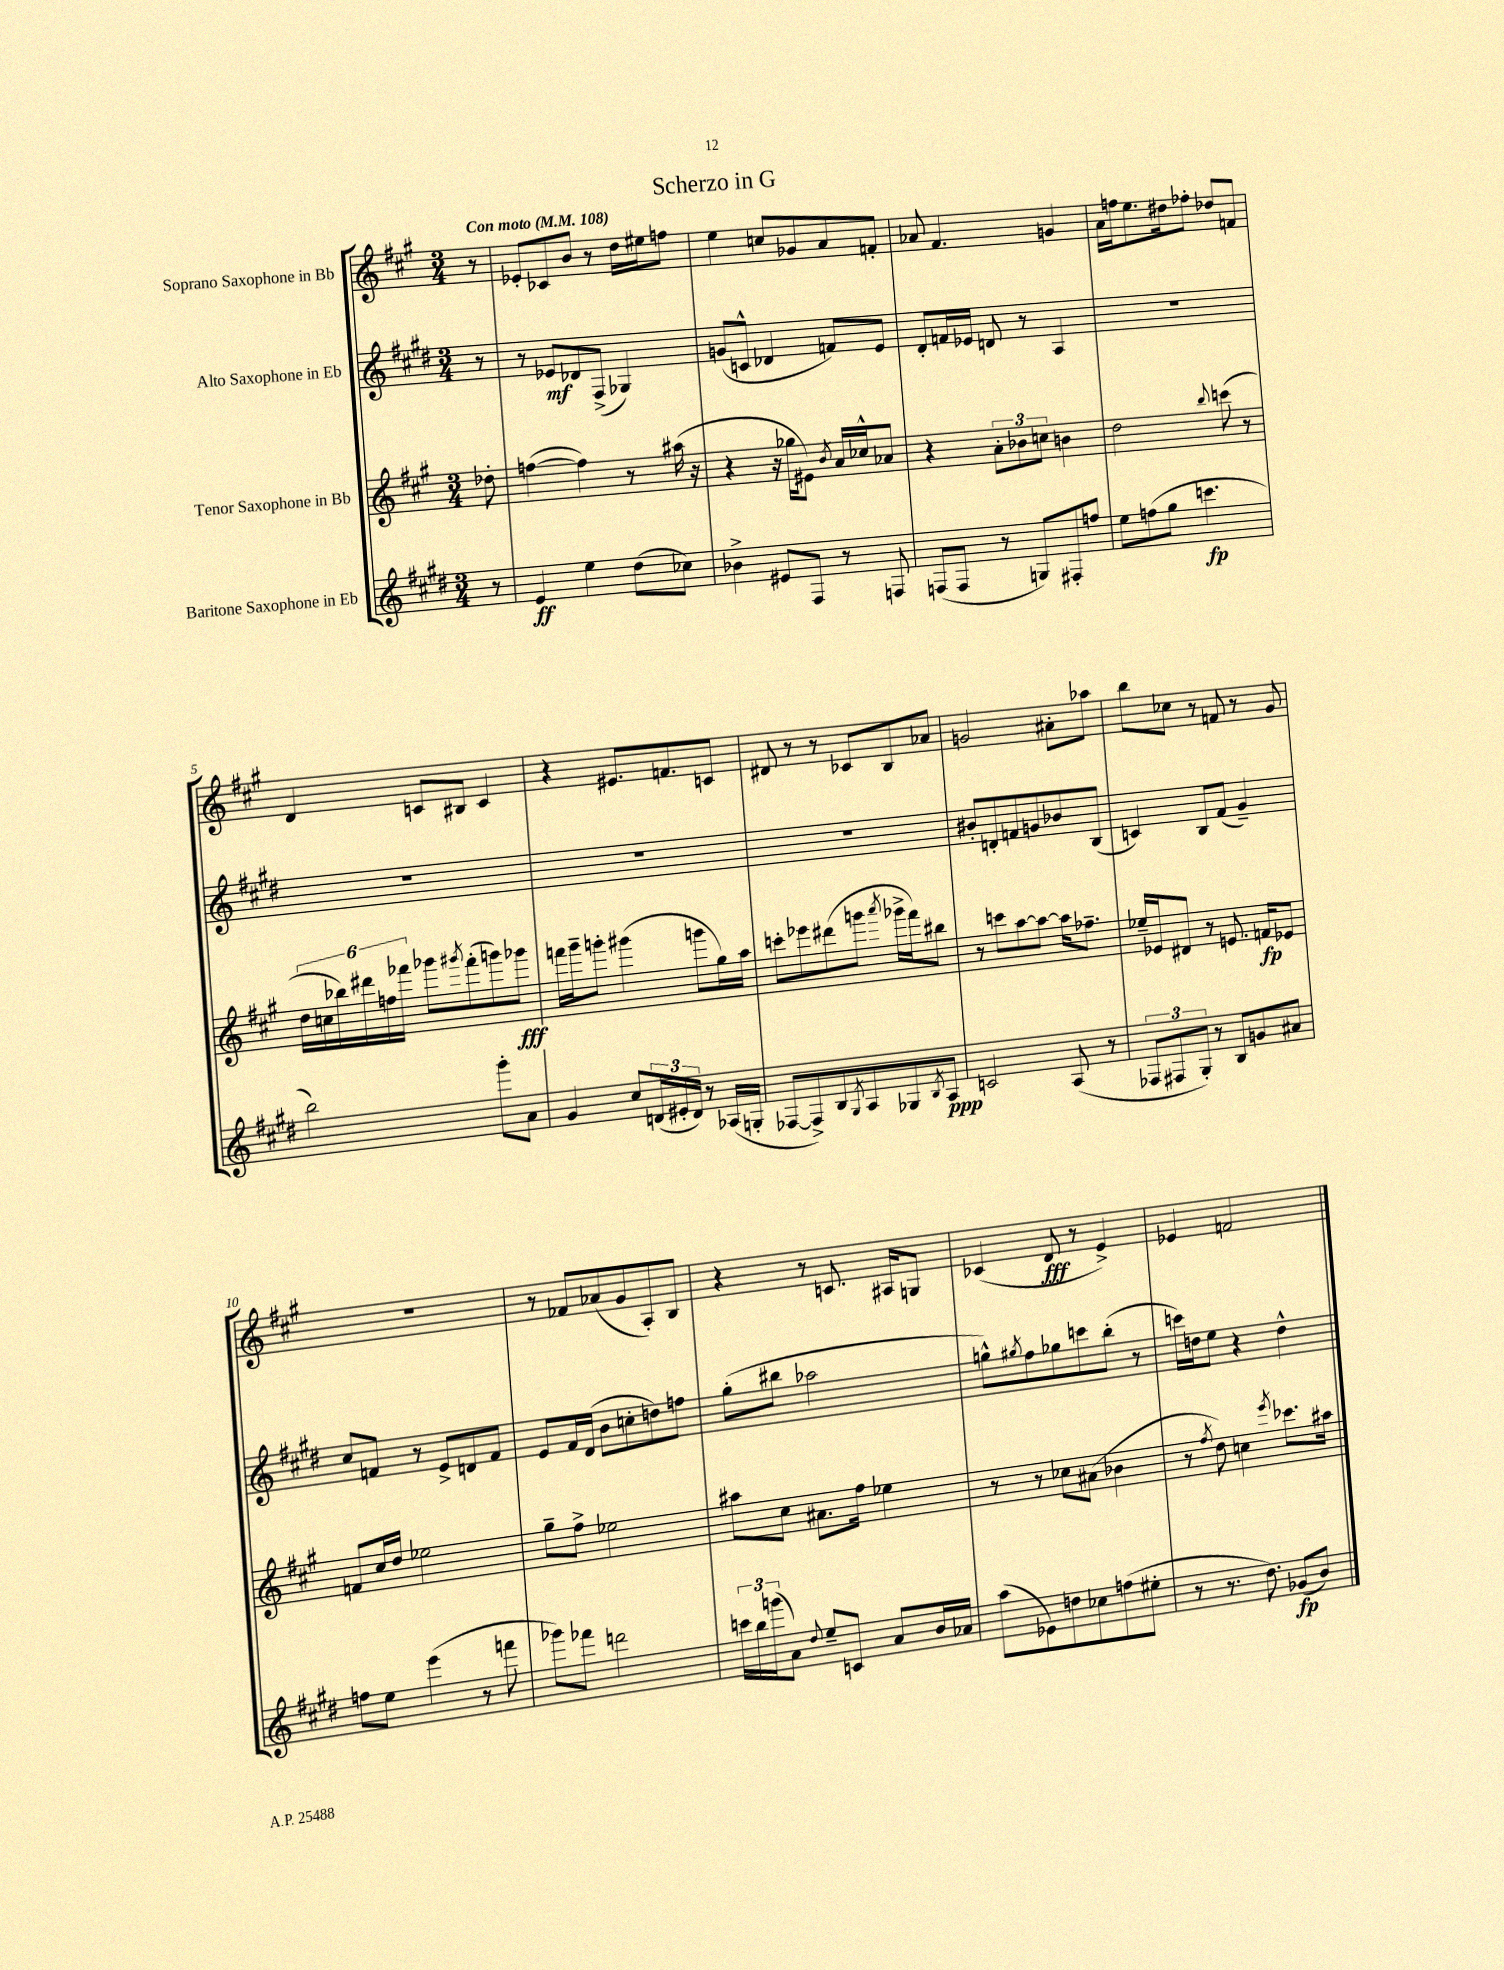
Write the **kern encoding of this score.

**kern	**dynam	**kern	**dynam	**kern	**dynam	**kern	**dynam
*part4	*part4	*part3	*part3	*part2	*part2	*part1	*part1
*staff4	*staff4	*staff3	*staff3	*staff2	*staff2	*staff1	*staff1
*I"Baritone Saxophone in Eb	*	*I"Tenor Saxophone in Bb	*	*I"Alto Saxophone in Eb	*	*I"Soprano Saxophone in Bb	*
*clefG2	*	*clefG2	*	*clefG2	*	*clefG2	*
*k[f#c#g#d#]	*	*k[f#c#g#]	*	*k[f#c#g#d#]	*	*k[f#c#g#]	*
*M3/4	*	*M3/4	*	*M3/4	*	*M3/4	*
*MM108	*	*MM108	*	*MM108	*	*MM108	*
=	=	=	=	=	=	=	=
!	!	!	!	!	!	!LO:TX:a:B:t=Con moto	!
8r	.	8dd-X'\	.	8r	.	8r	.
=1	=1	=1	=1	=1	=1	=1	=1
4e/	ff	([4ffn\	.	8r	.	8e-X'/L	.
.	.	.	.	8e-X/L	mf	8c-X/	.
4ee\	.	4ff\])	.	8d-X/	.	8b/J	.
.	.	.	.	(8F#^/J	.	8r	.
(8dd#\L	.	8r	.	4G-X/)	.	16dd\LL	.
.	.	.	.	.	.	16ee#X\J	.
8cc-X\J)	.	(16aa#X\	.	.	.	8ffn\J	.
.	.	16r	.	.	.	.	.
=2	=2	=2	=2	=2	=2	=2	=2
4b-X^\	.	4r	.	(8gn/L	.	4ee\	.
.	.	.	.	8cn^^/J	.	.	.
8e#X/L	.	16r	.	4d-X/	.	8ccn/L	.
.	.	16gg-X\KL	.	.	.	.	.
8F#/J	.	8e#X\J)	.	.	.	8g-X/	.
.	.	8qb/	.	.	.	.	.
8r	.	16a/LL	.	8fn/L)	.	8a/	.
.	.	16cc-X^^/J	.	.	.	.	.
8Fn/	.	8a-X/J	.	8e/J	.	8fn'/J	.
=3	=3	=3	=3	=3	=3	=3	=3
(8Fn/L	.	4r	.	8d#'/L	.	8a-X/	.
8F/J	.	.	.	16fn/L	.	4.f#/	.
.	.	.	.	16e-X/JJ	.	.	.
8r	.	12a'\L	.	8dn/	.	.	.
.	.	12b-X\	.	.	.	.	.
8Gn/L)	.	.	.	8r	.	.	.
.	.	12ccn\J	.	.	.	.	.
8F#X'/	.	4bn\	.	4A/	.	4gn/	.
8ffn/J	.	.	.	.	.	.	.
=4	=4	=4	=4	=4	=4	=4	=4
8ee\L	.	2dd\	.	2.r	.	16a\LL	.
.	.	.	.	.	.	16ffn\J	.
(8ffn\	.	.	.	.	.	8.ee\	.
8gg#\J	.	.	.	.	.	.	.
.	.	.	.	.	.	16dd#X\k	.
4.cccn\	fp	.	.	.	.	8ff-X'\J	.
.	.	8qqbb/	.	.	.	.	.
.	.	(8cccn\	.	.	.	8dd-X/L	.
.	.	8r	.	.	.	8fn/J	.
!!LO:LB:g=z
=5	=5	=5	=5	=5	=5	=5	=5
2bb\)	.	24dd\LL	.	2.r	.	4d/	.
.	.	24ccn\	.	.	.	.	.
.	.	24bb-X\)	.	.	.	.	.
.	.	24ddd#X\	.	.	.	.	.
.	.	24ffn\	.	.	.	.	.
.	.	24fff-X\JJ	.	.	.	.	.
.	.	8ggg-X\L	.	.	.	8cn/L	.
.	.	8qggg#X/	.	.	.	.	.
.	.	(8fff-'\	.	.	.	8B#X/J	.
8ggg#'\L	.	8gggn\)	.	.	.	4c/	.
8a\J	.	8ggg-X\J	fff	.	.	.	.
=6	=6	=6	=6	=6	=6	=6	=6
4g#/	.	16fffn\LL	.	2.r	.	4r	.
.	.	16ggg#~\J	.	.	.	.	.
.	.	8gggn'\J	.	.	.	.	.
8cc#/L	.	(4ggg#X\	.	.	.	8.e#X/L	.
(24dn/L	.	.	.	.	.	.	.
24e#X'/	.	.	.	.	.	.	.
.	.	.	.	.	.	8.fn/	.
24d/JJ)	.	.	.	.	.	.	.
8r	.	8gggn\L	.	.	.	.	.
(16A-X/LL	.	16gg#\L)	.	.	.	8cn/J	.
16Gn'/JJ	.	16aa\JJ	.	.	.	.	.
=7	=7	=7	=7	=7	=7	=7	=7
[8F-X/L	.	8cccn'\L	.	2.r	.	8d#X/	.
8F-^/])	.	8eee-X\	.	.	.	8r	.
8B/	.	(8ddd#X\	.	.	.	8r	.
8qG#/	.	.	.	.	.	.	.
8A/	.	8gggn\J	.	.	.	8c-X/L	.
.	.	8qaaa/	.	.	.	.	.
8G-X/	.	16ggg-X^\LL	.	.	.	8B/	.
.	.	16fff#\J)	.	.	.	.	.
8qB/	.	.	.	.	.	.	.
8A/J	ppp	8bb#X\J	.	.	.	8a-X/J	.
=8	=8	=8	=8	=8	=8	=8	=8
2cn/	.	8r	.	8b#X'/L	.	2gn/	.
.	.	8cccn\L	.	8dn'/	.	.	.
.	.	[8aa\	.	8fn/	.	.	.
.	.	8aa\J_	.	8gn/	.	.	.
(8A/	.	16aa\KL]	.	8b-X/	.	8a#X'\L	.
.	.	8.ff-X~\J	.	.	.	.	.
8r	.	.	.	(8B/J	.	8aa-X\J	.
=9	=9	=9	=9	=9	=9	=9	=9
12F-X/L	.	16ee-X~/LL	.	4cn/)	.	8bb\L	.
.	.	16e-X/J	.	.	.	.	.
12F#X/	.	.	.	.	.	.	.
.	.	8d#X/J	.	.	.	8cc-X\J	.
12G#'/J)	.	.	.	.	.	.	.
8r	.	8r	.	8B/L	.	8r	.
8B/L	.	8.en/	.	(8f#/J	.	8fn/	.
8gn/	.	.	.	4g#~/)	.	8r	.
.	.	16fn/KL	fp	.	.	.	.
8a#X/J	.	8e-X/J	.	.	.	8g#/	.
!!LO:LB:g=z
=10	=10	=10	=10	=10	=10	=10	=10
8ffn\L	.	8fn/L	.	8cc#/L	.	2.r	.
8ee\J	.	16cc#/L	.	8fn/J	.	.	.
.	.	16dd/JJ	.	.	.	.	.
(4eee\	.	2ee-X\	.	8r	.	.	.
.	.	.	.	8e^/L	.	.	.
8r	.	.	.	8dn/	.	.	.
8fffn\	.	.	.	8f/J	.	.	.
=11	=11	=11	=11	=11	=11	=11	=11
8ggg-X\L)	.	8gg#~\L	.	8e/L	.	8r	.
8fff-X\J	.	8ff#^\J	.	16f#/L	.	8f-X/L	.
.	.	.	.	(16d#/JJ	.	.	.
2dddn\	.	2ee-X\	.	8b\L	.	(8a-X/	.
.	.	.	.	8ccn'\	.	8g#/	.
.	.	.	.	8ddn\)	.	8A'/)	.
.	.	.	.	8ffn\J	.	8B/J	.
=12	=12	=12	=12	=12	=12	=12	=12
24cccn\LL	.	8aa#X\L	.	(8gg#'\L	.	4r	.
24bb\	.	.	.	.	.	.	.
(24gggn\J	.	.	.	.	.	.	.
8a\J)	.	8cc#\J	.	8bb#X\J	.	.	.
8qqdd#/	.	.	.	.	.	.	.
8ee~/L	.	8.a#X\L	.	2aa-X\	.	8r	.
8cn/J	.	.	.	.	.	8.cn/	.
.	.	16ff#\Jk	.	.	.	.	.
8a/L	.	4ee-X\	.	.	.	.	.
.	.	.	.	.	.	16A#X/KL	.
16b/L	.	.	.	.	.	8Gn/J	.
16a-X/JJ	.	.	.	.	.	.	.
=13	=13	=13	=13	=13	=13	=13	=13
(8aa\L	.	8r	.	8ggn^^\L)	.	(4c-X/	.
.	.	.	.	8qgg#X/	.	.	.
8e-X\)	.	8r	.	8ff#\	.	.	.
8ddn\	.	8cc-X\L	.	8gg-X\	.	8d/	fff
8cc-X\	.	(8a#X\J	.	8cccn\	.	8r	.
(8ffn\	.	4b-X\	.	(8bb'\J	.	4e^/)	.
8ee#X'\J	.	.	.	8r	.	.	.
=14	=14	=14	=14	=14	=14	=14	=14
8r	.	8r	.	16cccn\LL)	.	4e-X/	.
.	.	.	.	16ddn\J	.	.	.
.	.	8qff#/	.	.	.	.	.
8.r	.	8dd\)	.	8ee\J	.	.	.
.	.	4ccn\	.	4r	.	2fn/	.
8.dd#\)	.	.	.	.	.	.	.
.	.	8qeee/	.	.	.	.	.
(8g-X/L	fp	8.ccc-X\L	.	4dd^^\	.	.	.
8b/J)	.	.	.	.	.	.	.
.	.	16aa#X\Jk	.	.	.	.	.
==	==	==	==	==	==	==	==
*-	*-	*-	*-	*-	*-	*-	*-
